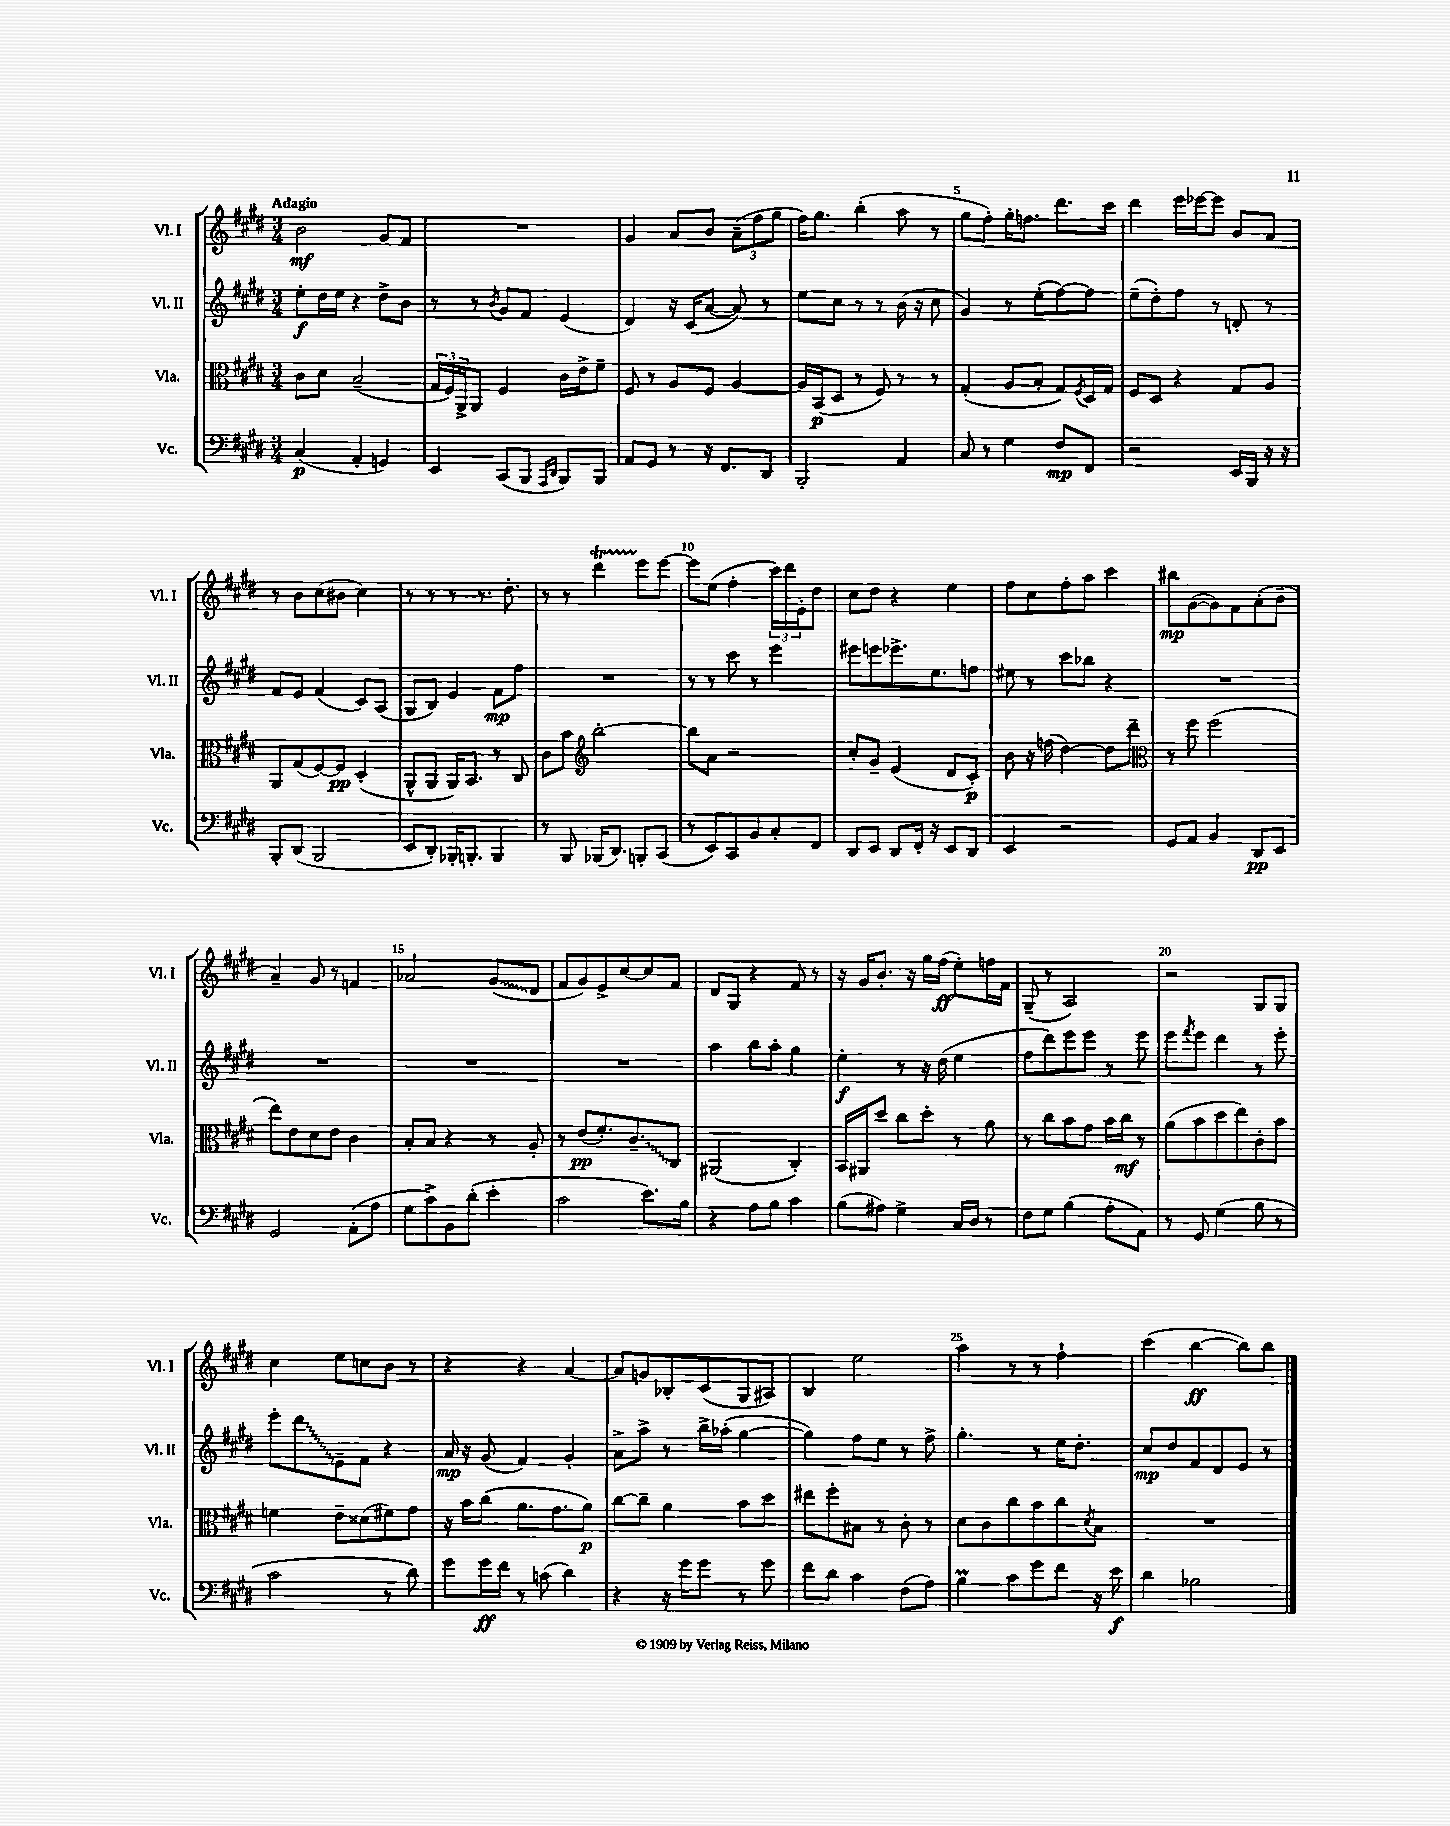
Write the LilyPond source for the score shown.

<<
\new StaffGroup <<
\new Staff = "s0" \with { instrumentName = "Vl. I" shortInstrumentName = "Vl. I" } {
    \clef treble \key e \major \numericTimeSignature \time 3/4 \tempo "Adagio"
    b'2\mf gis'8 fis'8 |
    R2. |
    gis'4 a'8 b'8 \tuplet 3/2 { a'8--( fis''8 gis''8 } |
    fis''16) gis''8. b''4-.( a''8 r8 |
    gis''8 fis''8-.) gis''16-. f''8. dis'''8. cis'''16 |
    dis'''4 e'''16 ees'''16~ ees'''8 b'8 a'8 |
    r8 b'8 cis''8( bis'8 cis''4) |
    r8 r8 r8 r8. dis''8.-. |
    r8 r8 dis'''4\startTrillSpan e'''8\stopTrillSpan e'''8~ |
    e'''8 e''8( fis''4-. \tuplet 3/2 { cis'''16) dis'''16 e'16-. } dis''8 |
    cis''8 dis''8 r4 e''4 |
    fis''8 cis''8 fis''8-. a''8 cis'''4 |
    bis''8\mp gis'8~( gis'8) fis'8 a'8-.( b'8-- |
    a'4--) gis'8 r8 f'4 |
    aes'2 \once \override Glissando.style = #'zigzag gis'8\glissando( dis'8 |
    fis'8 gis'8) e'8-> cis''8~ cis''8 fis'8 |
    dis'8 gis8 r4 fis'8 r8 |
    r16 gis'16 b'8.-. r16 gis''16 fis''16\ff( e''8-.) f''16 fis'16 |
    gis8--( r8 a2) |
    r2 gis8 gis8 |
    cis''4 e''8 c''8 b'8 r8 |
    r4 r4 a'4~ |
    a'8 g'8 bes8-. cis'8( gis8 ais8) |
    b4 e''2 |
    a''4 r8 r8 fis''4-! |
    cis'''4( b''4~\ff b''8) b''8 \bar "|." |
}
\new Staff = "s1" \with { instrumentName = "Vl. II" shortInstrumentName = "Vl. II" } {
    \clef treble \key e \major \numericTimeSignature \time 3/4
    e''8-.\f dis''16 e''16 r4 dis''8-> b'8 |
    r8 r8 \acciaccatura { b'8 } gis'8 fis'8 e'4( |
    dis'4) r16 cis'16( a'8~ a'8) r8 |
    e''8 cis''8 r8 r8 b'16( r16 cis''8 |
    gis'4) r8 e''8-.( fis''8~) fis''8 |
    e''8--( dis''8-.) fis''8 r8 d'8-. r8 |
    fis'8 e'8 fis'4( cis'8) a8( |
    gis8 b8) e'4 fis'8\mp fis''8 |
    R2. |
    r8 r8 cis'''8 r8 e'''4 |
    eis'''8 e'''8 ees'''8.-> e''8. f''8 |
    eis''8 r8 cis'''8 bes''8 r4 |
    R2. |
    R2. |
    R2. |
    R2. |
    a''4 b''8 a''8-. gis''4 |
    e''4-.\f r8 r16 dis''16( e''4 |
    fis''8 dis'''8) e'''8 e'''8 r8 e'''8 |
    e'''8 \acciaccatura { fis'''8 } e'''8 dis'''4 r8 e'''8-. |
    e'''8-. \once \override Glissando.style = #'zigzag dis'''8\glissando e'8-- fis'8 r4 |
    a'16\mp r16 gis'8( fis'4) gis'4-. |
    a'8-> a''8-> r8 b''16-> aes''16-.( gis''4~ |
    gis''4) fis''8 e''8 r8 fis''8-> |
    gis''4.-. r8 e''16 dis''8.-. |
    cis''8\mp dis''8 fis'8 dis'8 e'8 r8 \bar "|." |
}
\new Staff = "s2" \with { instrumentName = "Vla." shortInstrumentName = "Vla." } {
    \clef alto \key e \major \numericTimeSignature \time 3/4
    cis'8 dis'8 b2--( |
    \tuplet 3/2 { gis16 fis16) a,16-> } a,8 fis4 cis'16 e'16-> fis'8-- |
    fis8 r8 a8 fis8 a4~ |
    a16 b,16\p( dis8 r8 fis8) r8 r8 |
    gis4-.( a8 b8-. gis8) \acciaccatura { fis8 } dis16 gis16 |
    fis8 dis8 r4 gis8 a8 |
    a,8 gis8( fis8~) fis8\pp dis4-.( |
    a,8-^ a,8 a,16) b,8. r8 cis8 |
    cis'8 b'8 \clef treble b''2~-. |
    b''8 a'8 r2 |
    cis''8-. gis'8-- e'4( dis'8 cis'8-.\p) |
    b'8 r16 f''16( dis''4~) dis''8 dis'''8-- |
    \clef alto r8 fis''8 fis''2( |
    e''8) e'8 dis'8 e'8 cis'4 |
    b8-. b8 r4 r8 a8-. |
    r8 e'8\pp( fis'8.-.) \once \override Glissando.style = #'zigzag cis'8.--\glissando cis8 |
    ais,2( cis4-.) |
    b,16 ais,16 dis''8 cis''8 dis''8-. r8 a'8 |
    r8 cis''8 b'8 gis'8 b'16 cis''16\mf r8 |
    a'8( b'8 dis''8 e''8) cis'8-. b'8 |
    f'4 e'8-- disis'8( fis'8) gis'8 |
    r16 b'16 cis''8( a'8. gis'8. a'8\p) |
    cis''8~ cis''8-- a'4 b'8 dis''8 |
    eis''8 fis''8-. bis8 r8 cis'8-. r8 |
    dis'8 cis'8 cis''8 b'8 cis''8 \acciaccatura { dis'8 } b8 |
    R2. \bar "|." |
}
\new Staff = "s3" \with { instrumentName = "Vc." shortInstrumentName = "Vc." } {
    \clef bass \key e \major \numericTimeSignature \time 3/4
    cis4\p( a,4-. g,4) |
    e,4 cis,8( b,,8 \grace { a,,16 dis,16 } b,,8) b,,8 |
    a,8 gis,8 r8 r16 fis,8. dis,8 |
    b,,2-. a,4 |
    cis8 r8 gis4 fis8\mp fis,8 |
    r2 e,16 b,,16 r16 r16 |
    b,,8-. dis,8( b,,2 |
    e,8 dis,8-.) bes,,16-. b,,8.-. b,,4 |
    r8 b,,8 bes,,16( dis,8.) b,,8-. cis,8( |
    r8 e,8) cis,8 b,8 cis8-. fis,8 |
    dis,8 e,8 dis,8 fis,16-. r16 e,8 dis,8 |
    e,4 r2 |
    gis,8 a,8 b,4 dis,8\pp e,8 |
    gis,2 a,8-.( a8 |
    gis8 cis'8->) b,8 dis'8-.( e'4-. |
    cis'2 e'8.) b16 |
    r4 a8 b8 cis'4 |
    b8( ais8) gis4-> cis16 dis16 r8 |
    fis8 gis8 b4( a8-. a,8) |
    r8 gis,8 gis4( b8 r8 |
    cis'2 r8 dis'8) |
    gis'8 gis'16\ff fis'16 r8 c'8( dis'4) |
    r4 r16 gis'16 gis'8 r8 gis'8 |
    fis'8 dis'8 cis'4 fis8( a8) |
    b4\prall cis'8 gis'8 fis'8 r16 e'16\f |
    dis'4 bes2 \bar "|." |
}
>>
>>
\layout { \context { \Score \override BarNumber.break-visibility = ##(#f #t #t) barNumberVisibility = #(every-nth-bar-number-visible 5) } }
